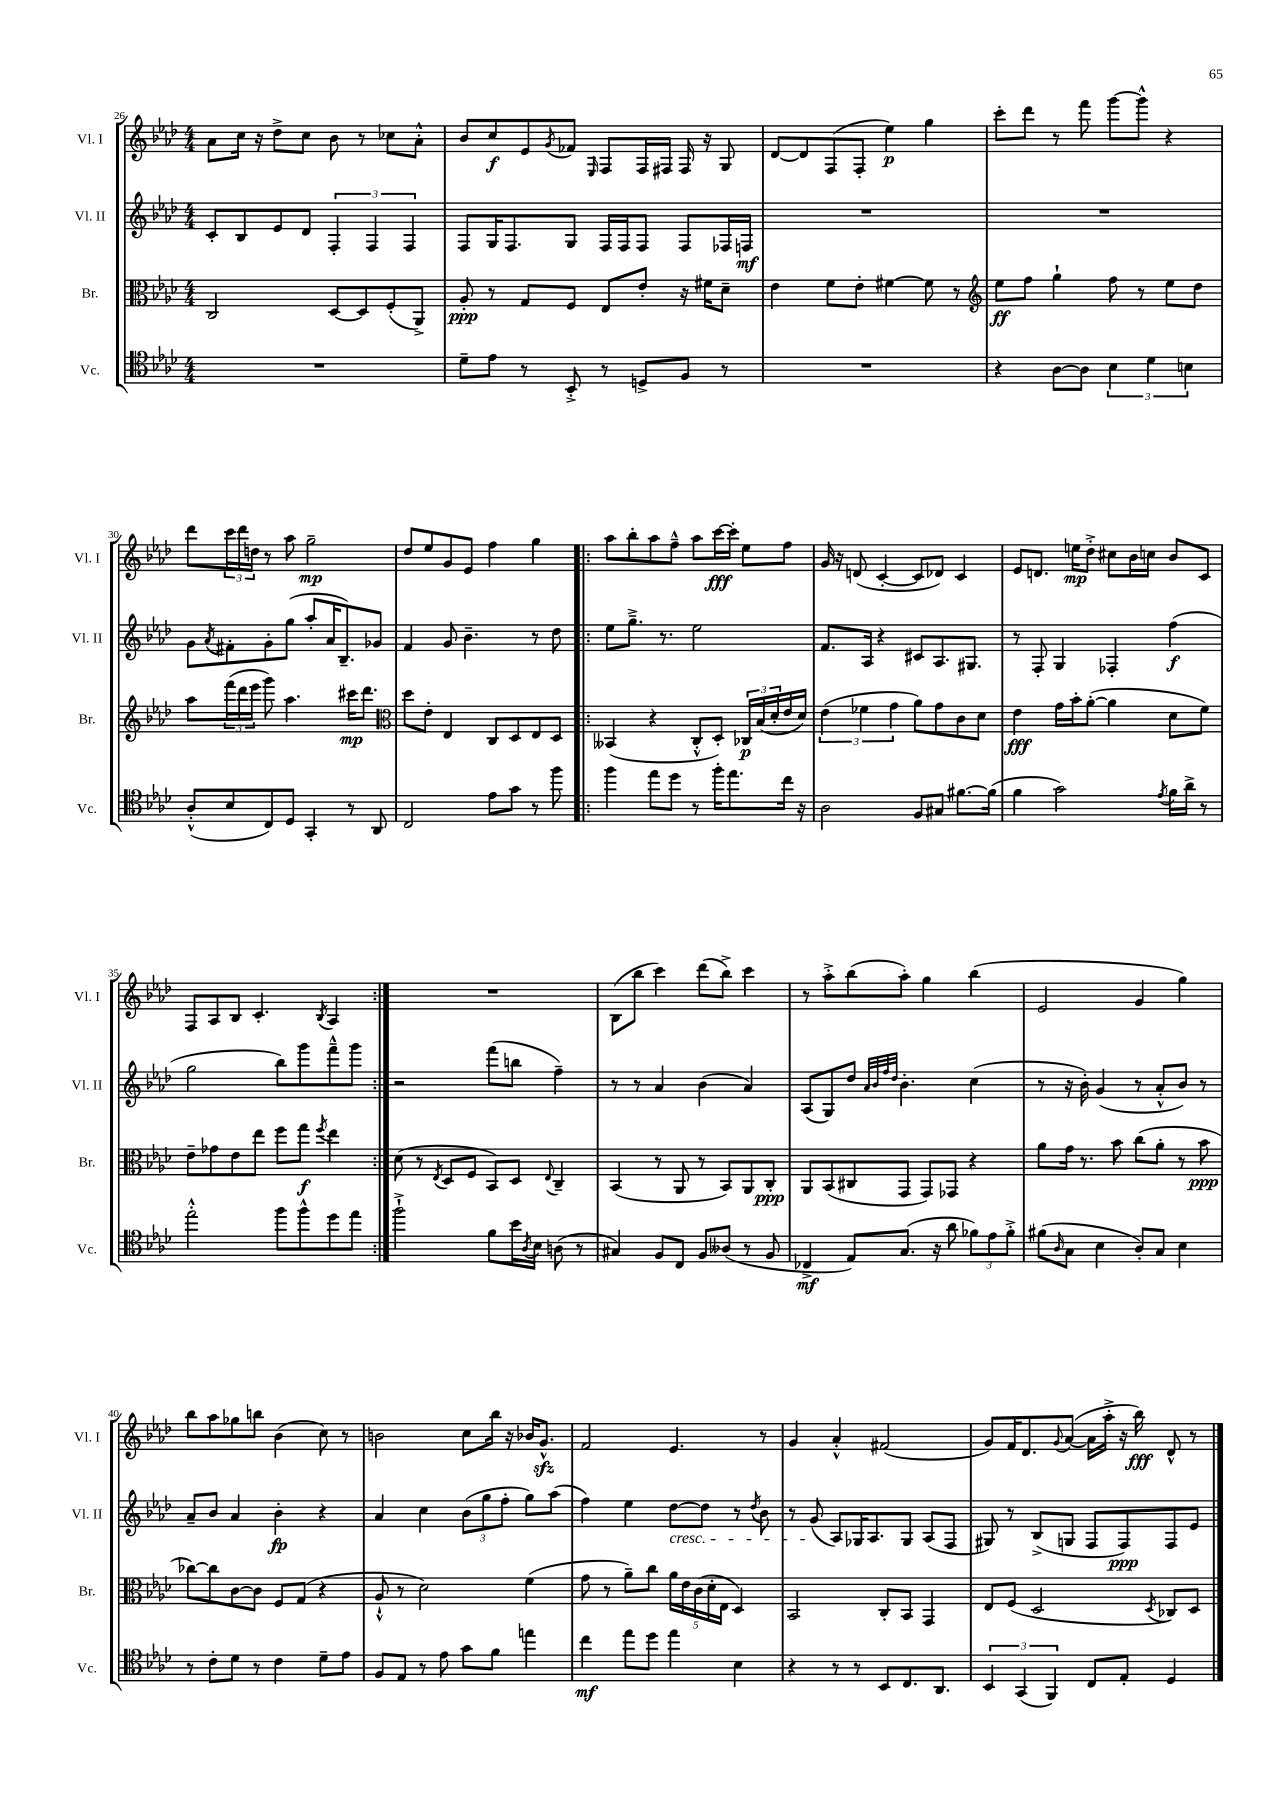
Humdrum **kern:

**kern	**dynam	**kern	**dynam	**kern	**dynam	**kern	**dynam
*part4	*part4	*part3	*part3	*part2	*part2	*part1	*part1
*staff4	*staff4	*staff3	*staff3	*staff2	*staff2	*staff1	*staff1
*I"Vc.	*	*I"Br.	*	*I"Vl. II	*	*I"Vl. I	*
*I'Vc.	*	*I'Br.	*	*I'Vl. II	*	*I'Vl. I	*
*clefC4	*	*clefC3	*	*clefG2	*	*clefG2	*
*k[b-e-a-d-]	*	*k[b-e-a-d-]	*	*k[b-e-a-d-]	*	*k[b-e-a-d-]	*
*M4/4	*	*M4/4	*	*M4/4	*	*M4/4	*
=26	=26	=26	=26	=26	=26	=26	=26
1r	.	2C/	.	8c'/L	.	8a-\L	.
.	.	.	.	8B-/	.	16cc\Jk	.
.	.	.	.	.	.	16r	.
.	.	.	.	8e-/	.	8dd-^\L	.
.	.	.	.	8d-/J	.	8cc\J	.
.	.	[8D-/L	.	6F'/	.	8b-\	.
.	.	8D-/]	.	.	.	8r	.
.	.	.	.	6F/	.	.	.
.	.	(8F'/	.	.	.	8cc-X\L	.
.	.	.	.	6F/	.	.	.
.	.	8AA-^/J)	.	.	.	8a-'^^\J	.
=27	=27	=27	=27	=27	=27	=27	=27
8d-~\L	.	8A-'/	ppp	8F/L	.	8b-/L	.
8e-\J	.	8r	.	16G/K	.	8cc/	f
.	.	.	.	8.F/	.	.	.
8r	.	8G/L	.	.	.	8e-/	.
.	.	.	.	.	.	8qg/	.
8BB-'^/	.	8F/J	.	8G/J	.	8f-X/J	.
.	.	.	.	.	.	16qqE-/	.
8r	.	8E-/L	.	16F/LL	.	8F/L	.
.	.	.	.	16F/J	.	.	.
8Dn^/L	.	8e-'/J	.	8F/J	.	16F/L	.
.	.	.	.	.	.	16F#X/JJ	.
8F/J	.	16r	.	8F/L	.	16F#/	.
.	.	16f#X\KL	.	.	.	16r	.
8r	.	8d-~\J	.	16F-X/L	.	8G/	.
.	.	.	.	16Fn/JJ	mf	.	.
=28	=28	=28	=28	=28	=28	=28	=28
1r	.	4e-\	.	1r	.	[8d-/L	.
.	.	.	.	.	.	8d-/]	.
.	.	8f\L	.	.	.	(8F/	.
.	.	8e-'\J	.	.	.	8F'/J	.
.	.	[4f#X\	.	.	.	4ee-\)	p
.	.	8f#\]	.	.	.	4gg\	.
.	.	8r	.	.	.	.	.
=29	=29	=29	=29	=29	=29	=29	=29
*	*	*clefG2	*	*	*	*	*
4r	.	8ee-\L	ff	1r	.	8ccc'\L	.
.	.	8ff\J	.	.	.	8ddd-\J	.
[8A-\L	.	4gg`\	.	.	.	8r	.
8A-\J]	.	.	.	.	.	8fff\	.
6B-\	.	8ff\	.	.	.	[8ggg\L	.
.	.	8r	.	.	.	8ggg^^\J]	.
6d-\	.	.	.	.	.	.	.
.	.	8ee-\L	.	.	.	4r	.
6Bn\	.	.	.	.	.	.	.
.	.	8dd-\J	.	.	.	.	.
!!LO:LB:g=z
=30	=30	=30	=30	=30	=30	=30	=30
(8A-'^^/L	.	8aa-\L	.	8g\L	.	8ddd-\L	.
.	.	.	.	8qa-/	.	.	.
8B-/	.	(24fff\L	.	8f#X'\	.	24ccc\L	.
.	.	24ddd-\	.	.	.	24ddd-\	.
.	.	24eee-\JJ	.	.	.	24ddn\JJ	.
8C/)	.	8ggg\)	.	8g'\	.	8r	.
8D-/J	.	4.aa-\	.	(8gg\J	.	8aa-\	.
4GG'/	.	.	.	8aa-'/L	.	2gg~\	mp
.	.	.	.	16a-/K	.	.	.
.	.	.	.	8.B-~/)	.	.	.
8r	.	16ccc#X\KL	mp	.	.	.	.
.	.	8.ddd-\J	.	.	.	.	.
8AA-/	.	.	.	8g-X/J	.	.	.
=31	=31	=31	=31	=31	=31	=31	=31
*	*	*clefC3	*	*	*	*	*
2C/	.	8dd-\L	.	4f/	.	8dd-/L	.
.	.	8e-'\J	.	.	.	8ee-/	.
.	.	4E-/	.	8g/	.	8g/	.
.	.	.	.	4.b-~\	.	8e-/J	.
8e-\L	.	8C/L	.	.	.	4ff\	.
8g\J	.	8D-/	.	.	.	.	.
8r	.	8E-/	.	8r	.	4gg\	.
8ff\	.	8D-/J	.	8dd-\	.	.	.
=32!|:	=32!|:	=32!|:	=32!|:	=32!|:	=32!|:	=32!|:	=32!|:
4ff\	.	(4BB--X/	.	8ee-\L	.	8aa-\L	.
.	.	.	.	8.gg~^\J	.	8bb-'\	.
8ee-\L	.	4r	.	.	.	8aa-\	.
.	.	.	.	8.r	.	.	.
8dd-\J	.	.	.	.	.	8ff~^^\J	.
8r	.	8C'^^/L	.	2ee-\	.	8aa-\L	.
16ff'\KL	.	8D-'/J)	.	.	.	[16ccc\L	fff
8.ee-\	.	.	.	.	.	16ccc'\JJ]	.
.	.	24C-X/LL	p	.	.	8ee-\L	.
.	.	(24B-/	.	.	.	.	.
.	.	24d-'/	.	.	.	.	.
16cc\Jk	.	16e-/	.	.	.	8ff\J	.
16r	.	16d-/JJ)	.	.	.	.	.
=33	=33	=33	=33	=33	=33	=33	=33
2A-\	.	(6e-\	.	8.f/L	.	16g/	.
.	.	.	.	.	.	16r	.
.	.	.	.	.	.	(8dn/	.
.	.	6f-X\	.	.	.	.	.
.	.	.	.	16A-/Jk	.	.	.
.	.	.	.	4r	.	[4c'/	.
.	.	6g\	.	.	.	.	.
8F/L	.	8a-\L)	.	8c#X/L	.	8c/L]	.
8G#X/J	.	8g\	.	8.A-/	.	8d-X/J)	.
[8.f#X\L	.	8c\	.	.	.	4c/	.
.	.	.	.	8.G#X/J	.	.	.
.	.	8d-\J	.	.	.	.	.
(16f#\Jk]	.	.	.	.	.	.	.
=34	=34	=34	=34	=34	=34	=34	=34
4f\	.	4e-\	fff	8r	.	8e-/L	.
.	.	.	.	8F'/	.	8.dn/J	.
2g\)	.	16g\LL	.	4G/	.	.	.
.	.	16b-'\J	.	.	.	16een\KL	mp
.	.	([8a-'\J	.	.	.	8dd-'^\J	.
.	.	4a-\]	.	4F-X'/	.	8cc#X\L	.
.	.	.	.	.	.	16b-\L	.
.	.	.	.	.	.	16ccn\JJ	.
8qe-/	.	.	.	.	.	.	.
16f\LL	.	8d-\L	.	(4ff\	f	8b-/L	.
16a-^\JJ	.	.	.	.	.	.	.
8r	.	8f\J)	.	.	.	8c/J	.
!!LO:LB:g=z
=35	=35	=35	=35	=35	=35	=35	=35
2ee-'^^\	.	8e-~\L	.	2gg\	.	8F/L	.
.	.	8g-X\	.	.	.	8A-/	.
.	.	8e-\	.	.	.	8B-/J	.
.	.	8ee-\J	.	.	.	4.c'/	.
8ff\L	.	8ff\L	.	8bb-\L)	.	.	.
8ff^^\	.	8gg\J	f	8ggg\	.	.	.
.	.	8qff/	.	.	.	8qB-/	.
8dd-\	.	4ee-\	.	8fff~^^\	.	4A-/	.
8ee-\J	.	.	.	8ggg\J	.	.	.
=36:|!	=36:|!	=36:|!	=36:|!	=36:|!	=36:|!	=36:|!	=36:|!
2ff`^\	.	(8d-\	.	2r	.	1r	.
.	.	8r	.	.	.	.	.
.	.	8qE-/	.	.	.	.	.
.	.	8D-/L	.	.	.	.	.
.	.	8F/J	.	.	.	.	.
8f\L	.	8BB-/L)	.	(8fff\L	.	.	.
16b-\L	.	8D-/J	.	8bbn\J	.	.	.
8qA-/	.	.	.	.	.	.	.
16B-\JJ	.	.	.	.	.	.	.
.	.	8qqE-/	.	.	.	.	.
(8An\	.	4C~/	.	4ff~\)	.	.	.
8r	.	.	.	.	.	.	.
=37	=37	=37	=37	=37	=37	=37	=37
4G#X/)	.	(4BB-/	.	8r	.	(8B-\L	.
.	.	.	.	8r	.	8bb-\J	.
8F/L	.	8r	.	4a-/	.	4ccc\)	.
8C/J	.	8AA-/	.	.	.	.	.
8F/L	.	8r	.	(4b-\	.	(8ddd-\L	.
(8A--X/J	.	8BB-/L)	.	.	.	8bb-^\J)	.
8r	.	8AA-/	.	4a-/)	.	4ccc\	.
8F/	.	8C'/J	ppp	.	.	.	.
=38	=38	=38	=38	=38	=38	=38	=38
4C-X^/	mf	8AA-/L	.	(8A-/L	.	8r	.
.	.	(8BB-/	.	8G/)	.	8aa-'^\L	.
8E-/L)	.	8C#X/	.	8dd-/J	.	(8bb-\	.
.	.	.	.	32qqa-/LLL	.	.	.
.	.	.	.	32qqb-/	.	.	.
.	.	.	.	32qqff/	.	.	.
.	.	.	.	32qqdd-/JJJ	.	.	.
(8.G/J	.	8GG/J	.	4.b-'\	.	8aa-'\J)	.
.	.	8GG/L)	.	.	.	4gg\	.
16r	.	.	.	.	.	.	.
8a-\	.	8GG-X/J	.	.	.	.	.
12f-X\L)	.	4r	.	(4cc\	.	(4bb-\	.
12e-\	.	.	.	.	.	.	.
12f-'^\J	.	.	.	.	.	.	.
=39	=39	=39	=39	=39	=39	=39	=39
(8f#X\L	.	8a-\L	.	8r	.	2e-/	.
16qqA-/	.	.	.	.	.	.	.
8G\J	.	16g\Jk	.	16r	.	.	.
.	.	8.r	.	16b-'\)	.	.	.
4B-\	.	.	.	(4g/	.	.	.
.	.	8b-\	.	.	.	.	.
8A-'/L)	.	(8cc\L	.	8r	.	4g/	.
8G/J	.	8a-'\J	.	8a-'^^/L	.	.	.
4B-\	.	8r	.	8b-/J)	.	4gg\)	.
.	.	8b-\	ppp	8r	.	.	.
!!LO:LB:g=z
=40	=40	=40	=40	=40	=40	=40	=40
8r	.	[8cc-X\L)	.	8a-~/L	.	8bb-\L	.
8c'\L	.	8cc-\]	.	8b-/J	.	8aa-\	.
8d-\J	.	[8c\	.	4a-/	.	8gg-X\	.
8r	.	8c\J]	.	.	.	8bbn\J	.
4c\	.	8F/L	.	4b-'\	fp	(4b-\	.
.	.	(8G/J	.	.	.	.	.
8d-~\L	.	4r	.	4r	.	8cc\)	.
8e-\J	.	.	.	.	.	8r	.
=41	=41	=41	=41	=41	=41	=41	=41
8F/L	.	8A-`^^/	.	4a-/	.	2bn\	.
8E-/J	.	8r	.	.	.	.	.
8r	.	2d-\)	.	4cc\	.	.	.
8e-\	.	.	.	.	.	.	.
8g\L	.	.	.	(12b-\L	.	8cc\L	.
.	.	.	.	12gg\	.	.	.
8f\J	.	.	.	.	.	16bb-\Jk	.
.	.	.	.	12ff'\J	.	.	.
.	.	.	.	.	.	16r	.
4een\	.	(4f\	.	8gg\L)	.	16b-X/KL	.
.	.	.	.	.	.	8.gzz^^/J	.
.	.	.	.	(8aa-\J	.	.	.
=42	=42	=42	=42	=42	=42	=42	=42
4cc\	mf	8g\	.	4ff\)	.	2f/	.
.	.	8r	.	.	.	.	.
8ee-\L	.	8a-~\L)	.	4ee-\	.	.	.
8dd-\J	.	8cc\J	.	.	.	.	.
!	!	!	!	!LO:TX:b:i:t=cresc.	!	!	!
4ee-\	.	20a-\LL	.	[8dd-\L	.	4.e-/	.
.	.	20e-\	.	.	.	.	.
.	.	(20c\	.	.	.	.	.
.	.	.	.	8dd-\J]	.	.	.
.	.	20d-'\	.	.	.	.	.
.	.	20E-\JJ	.	.	.	.	.
4B-\	.	4D-/)	.	8r	.	.	.
.	.	.	.	8qdd-/	.	.	.
.	.	.	.	8b-\	.	8r	.
=43	=43	=43	=43	=43	=43	=43	=43
4r	.	2BB-/	.	8r	.	4g/	.
.	.	.	.	(8g/	.	.	.
8r	.	.	.	8A-/L)	.	4a-'^^/	.
8r	.	.	.	16G-X/K	.	.	.
.	.	.	.	8.A-/	.	.	.
8BB-/L	.	8C'/L	.	.	.	(2f#X/	.
8.C/	.	8BB-/J	.	8G-/J	.	.	.
.	.	4GG/	.	(8A-/L	.	.	.
8.AA-/J	.	.	.	.	.	.	.
.	.	.	.	8F/J	.	.	.
=44	=44	=44	=44	=44	=44	=44	=44
6BB-/	.	8E-/L	.	8G#X/)	.	8g/L)	.
.	.	(8F/J	.	8r	.	16f/K	.
(6GG/	.	.	.	.	.	.	.
.	.	.	.	.	.	8.d-/	.
.	.	2D-/	.	(8B-^/L	.	.	.
6FF/)	.	.	.	.	.	.	.
.	.	.	.	.	.	8qqg/	.
.	.	.	.	8Gn/J	.	([8a-/J	.
8C/L	.	.	.	8F/L	.	16a-\LL]	.
.	.	.	.	.	.	16aa-'^\JJ	.
8E-'/J	.	.	.	8F/)	ppp	16r	.
.	.	.	.	.	.	16bb-\)	fff
.	.	8qD-/	.	.	.	.	.
4D-/	.	8C-X/L)	.	8F/	.	8d-^^/	.
.	.	8D-/J	.	8e-/J	.	8r	.
==	==	==	==	==	==	==	==
*-	*-	*-	*-	*-	*-	*-	*-
